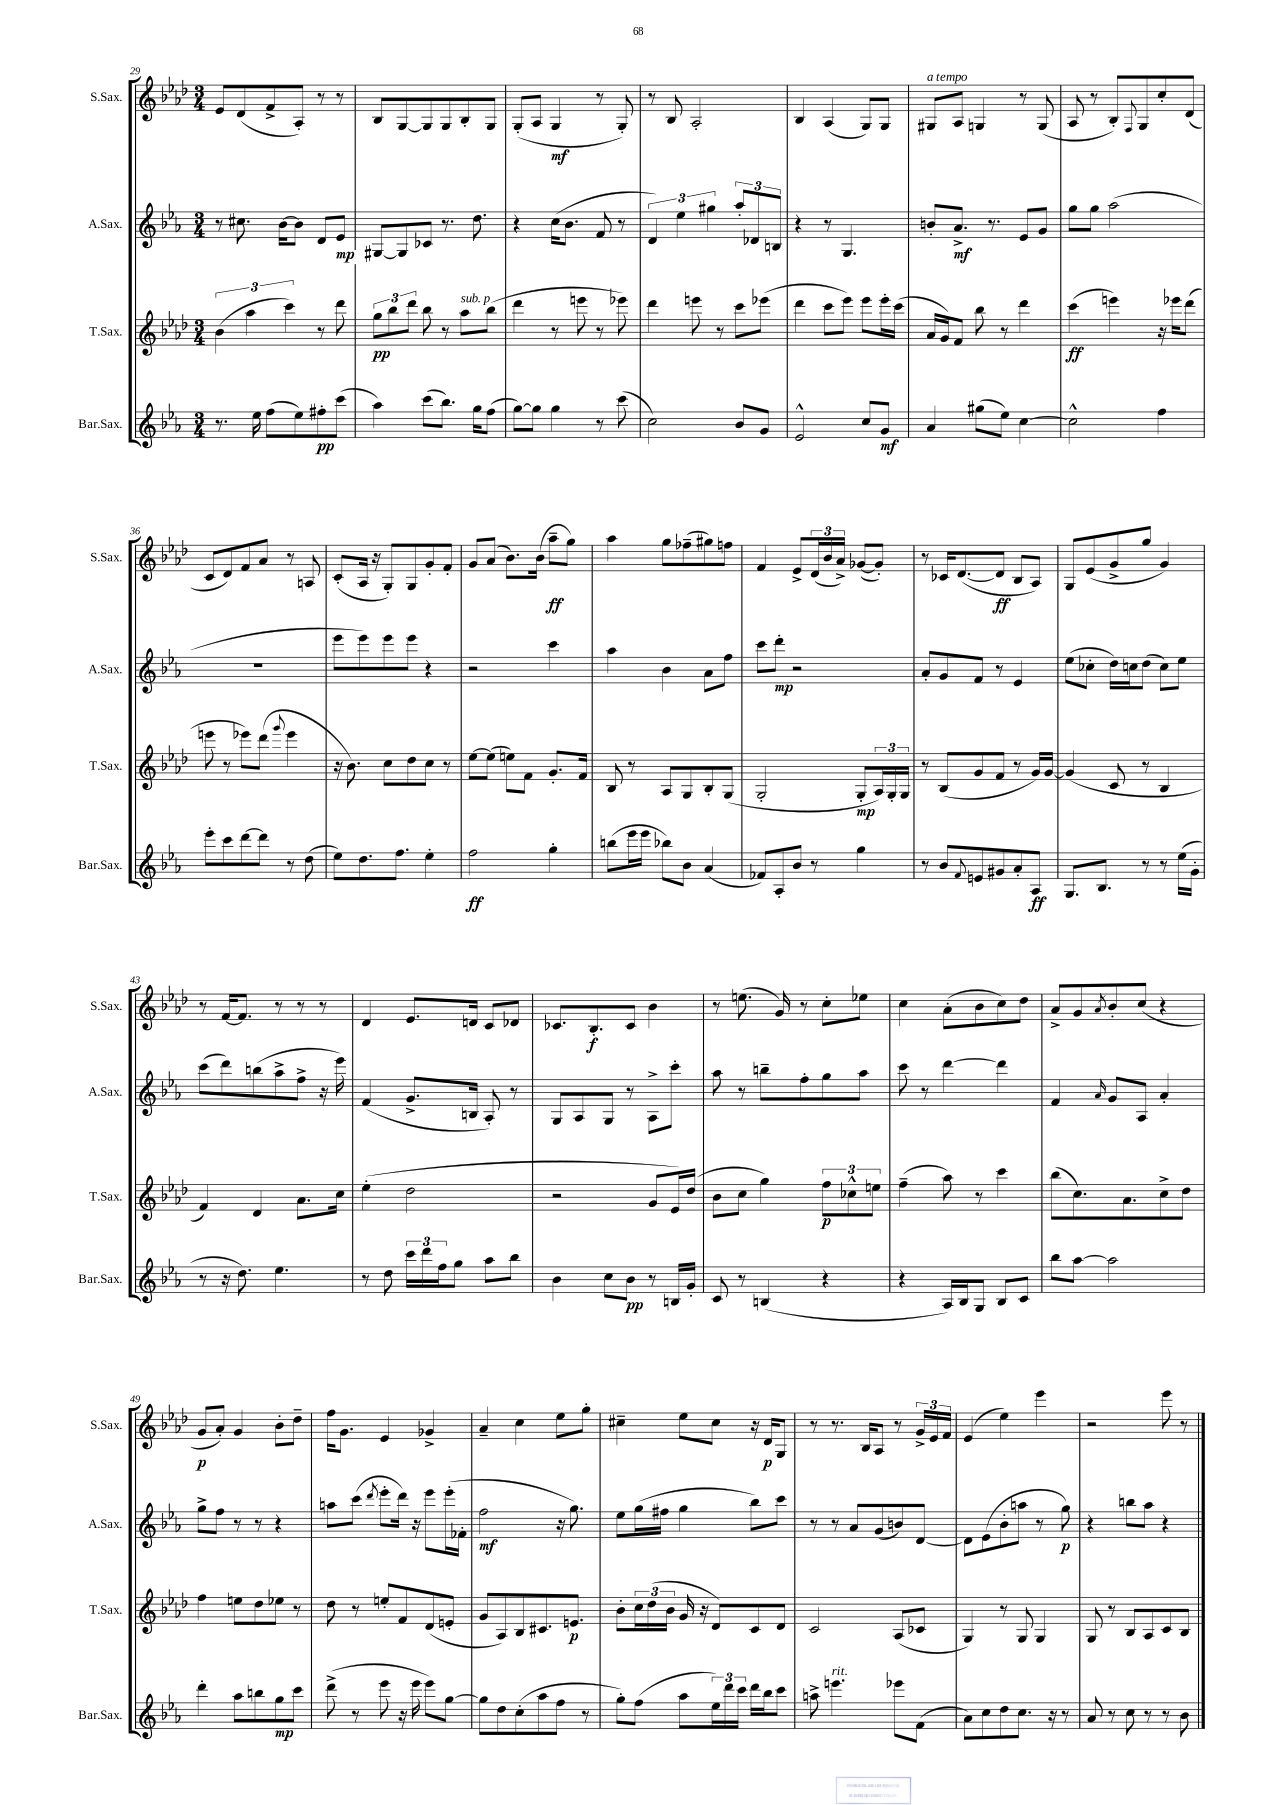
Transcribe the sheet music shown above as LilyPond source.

<<
\new StaffGroup <<
\new Staff = "s0" \with { instrumentName = "S.Sax." shortInstrumentName = "S.Sax." } {
    \clef treble \key aes \major \numericTimeSignature \time 3/4
    ees'8 des'8( f'8-> aes8-.) r8 r8 |
    bes8 g8~ g8 g8 bes8-. g8 |
    g8-.( aes8 g4\mf r8 g8-.) |
    r8 bes8 aes2-. |
    bes4 aes4( g8) g8 |
    gis8^\markup { \italic "a tempo" } aes8 g4 r8 g8( |
    aes8 r8 bes8-.) \appoggiatura { f8 } g8 c''8-. des'8( |
    c'8 des'8) f'8 aes'8 r8 a8 |
    c'8-.( aes16 r16 g8-.) g8 g'8-. f'8-. |
    g'8 aes'8( bes'8.) bes'16( aes''8--\ff g''8) |
    aes''4 g''8 fes''8--( gis''8) f''8 |
    f'4 ees'8-> \tuplet 3/2 { des'16( bes'16 aes'16->) } ges'8~( ges'8-.) |
    r8 ces'16 des'8.~( des'8\ff bes8 aes8) |
    g8 ees'8( g'8-> g''8 g'4) |
    r8 f'16~ f'8. r8 r8 r8 |
    des'4 ees'8. d'16 c'8 des'8 |
    ces'8. bes8.-.\f ces'8 bes'4 |
    r8 e''8.( g'16) r8 c''8-. ees''8 |
    c''4 aes'8-.( bes'8 c''8) des''8 |
    aes'8-> g'8 \acciaccatura { aes'8 } bes'8-. c''8( r4 |
    g'8\p aes'8-.) g'4 bes'8-. des''8-- |
    f''16 g'8. ees'4 ges'4-> |
    aes'4-- c''4 ees''8 g''8-. |
    cis''4-- ees''8 cis''8 r16 des'16\p g8 |
    r8 r8. bes16 aes8 r8 \tuplet 3/2 { g'16-> ees'16 f'16 } |
    ees'4( ees''4) ees'''4 |
    r2 ees'''8 r8 \bar "|." |
}
\new Staff = "s1" \with { instrumentName = "A.Sax." shortInstrumentName = "A.Sax." } {
    \clef treble \key ees \major \numericTimeSignature \time 3/4
    r8 cis''8. bes'16~ bes'8 d'8 ees'8\mp |
    gis8~ gis8 ces'8 r8. d''8. |
    r4 c''16( bes'8. f'8 r8 |
    \tuplet 3/2 { d'4) ees''4 gis''4 } \tuplet 3/2 { aes''8-. des'8 b8 } |
    r4 r8 g4. |
    b'8-. aes'8.->\mf r8. ees'8 g'8 |
    g''8 g''8 aes''2( |
    R2. |
    ees'''8 ees'''8) ees'''8 ees'''8 r4 |
    r2 c'''4 |
    aes''4 bes'4 aes'8 f''8 |
    c'''8 d'''8-.\mp r2 |
    aes'8-. g'8 f'8 r8 ees'4 |
    ees''8( ces''8-. d''16) c''16 d''8( c''8) ees''8 |
    c'''8( d'''8) b''8( aes''8-> f''8-> r16 ees'''16) |
    f'4( g'8.-> b16 aes8-.) r8 |
    g8 aes8 g8 r8 aes8-> c'''8-. |
    aes''8 r8 b''8-- f''8-. g''8 aes''8 |
    c'''8 r8 d'''4~ d'''4 |
    f'4 \grace { aes'16 } g'8 aes8 aes'4-. |
    g''8-> f''8 r8 r8 r4 |
    a''8 c'''8( \acciaccatura { d'''8 } ees'''8-. d'''16) r16 ees'''8 ees'''16-.( fes'16-. |
    f''2\mf r16 g''8.) |
    ees''8 g''16( fis''16 g''4 bes''8) c'''8 |
    r8 r8 aes'8 g'8( b'8) d'8~ |
    d'8 ees'8( bes'8-. a''8 r8 g''8\p) |
    r4 b''8 aes''8 r4 \bar "|." |
}
\new Staff = "s2" \with { instrumentName = "T.Sax." shortInstrumentName = "T.Sax." } {
    \clef treble \key aes \major \numericTimeSignature \time 3/4
    \tuplet 3/2 { bes'4( aes''4 c'''4) } r8 des'''8 |
    \tuplet 3/2 { g''8\pp bes''8 des'''8 } bes''8 r8 aes''8^\markup { \italic "sub. p" } bes''8( |
    des'''4 r8 e'''8 r8 ees'''8) |
    des'''4 e'''8 r8 c'''8 ees'''8( |
    des'''4 c'''8 ees'''8) ees'''8 ees'''16-. c'''16( |
    aes'16 g'16) f'8 bes''8 r8 des'''4 |
    c'''4\ff( e'''4) r16 ees'''16 des'''8( |
    e'''8 r8 ees'''8) des'''8( \appoggiatura { g'''8 } ees'''4 |
    r16 bes'8.) c''8 des''8 c''8 r8 |
    ees''8~ ees''8( e''8) f'8 g'8.-. f'16 |
    bes8 r8 aes8 g8 bes8-. g8( |
    g2-. g8-.\mp \tuplet 3/2 { aes16) g16-. g16 } |
    r8 bes8( g'8 f'8 r8 g'16) g'16~ |
    g'4( c'8 r8 bes4 |
    f'4) des'4 aes'8. c''16 |
    ees''4-.( des''2 |
    r2 g'8 ees'16) des''16( |
    bes'8 c''8 g''4) \tuplet 3/2 { f''8\p ces''8-^ e''8 } |
    f''4--( aes''8) r8 c'''4 |
    bes''8( c''8.) aes'8. c''8-> des''8 |
    f''4 e''8 des''8 ees''8 r8 |
    des''8 r8 e''8-. f'8 des'8( e'8-. |
    g'8 aes8) bes8 cis'8. e'8.\p |
    bes'8-. \tuplet 3/2 { c''16 des''16( bes'16 } g'16 r16 des'8) c'8 des'8 |
    c'2 aes8( ces'8 |
    g4) r8 g8 g4 |
    g8 r8 bes8 aes8 c'8 bes8 \bar "|." |
}
\new Staff = "s3" \with { instrumentName = "Bar.Sax." shortInstrumentName = "Bar.Sax." } {
    \clef treble \key ees \major \numericTimeSignature \time 3/4
    r8. ees''16 f''8( ees''8) fis''8-.\pp c'''8( |
    aes''4) c'''8( bes''8.) g''16 f''8( |
    g''8~) g''8 g''4 r8 c'''8( |
    c''2) bes'8 g'8 |
    ees'2-^ c''8 g'8\mf |
    aes'4 gis''8( ees''8) c''4~ |
    c''2-^ f''4 |
    ees'''8-. c'''8 d'''8~ d'''8 r8 d''8( |
    ees''8) d''8. f''8. ees''4-. |
    f''2\ff g''4-. |
    b''8( ees'''16 ees'''16 bes''8) bes'8 aes'4( |
    fes'8) aes8-. bes'8 r8 g''4 |
    r8 bes'8 \appoggiatura { f'8 } e'8 gis'8 aes'8-. aes8\ff |
    g8. bes8. r8 r8 ees''16( g'16-. |
    r8 r16 d''8.) ees''4. |
    r8 d''8 \tuplet 3/2 { c'''16 d'''16 f''16 } g''8 aes''8 bes''8 |
    bes'4 c''8 bes'8\pp r8 b16 g'16-. |
    c'8 r8 b4( r4 |
    r4 aes16) bes16 g8 bes8 c'8 |
    bes''8 aes''8~ aes''2 |
    d'''4-. aes''8 b''8 g''8\mp c'''8 |
    d'''8->( r8 ees'''8 r16 ees'''16 ees'''8) g''8~ |
    g''8 d''8 c''8-.( aes''8 f''8 r8 |
    g''8-.) f''8( aes''8 \tuplet 3/2 { ees''16) d'''16 c'''16 } d'''16 bes''16 c'''8 |
    a''8-> e'''4.^\markup { \italic "rit." } ees'''8 f'8( |
    aes'8) c''8 d''8 c''8. r16 r8 |
    aes'8 r8 c''8 r8 r8 bes'8 \bar "|." |
}
>>
>>
\layout { \context { \Score currentBarNumber = #29 } }
